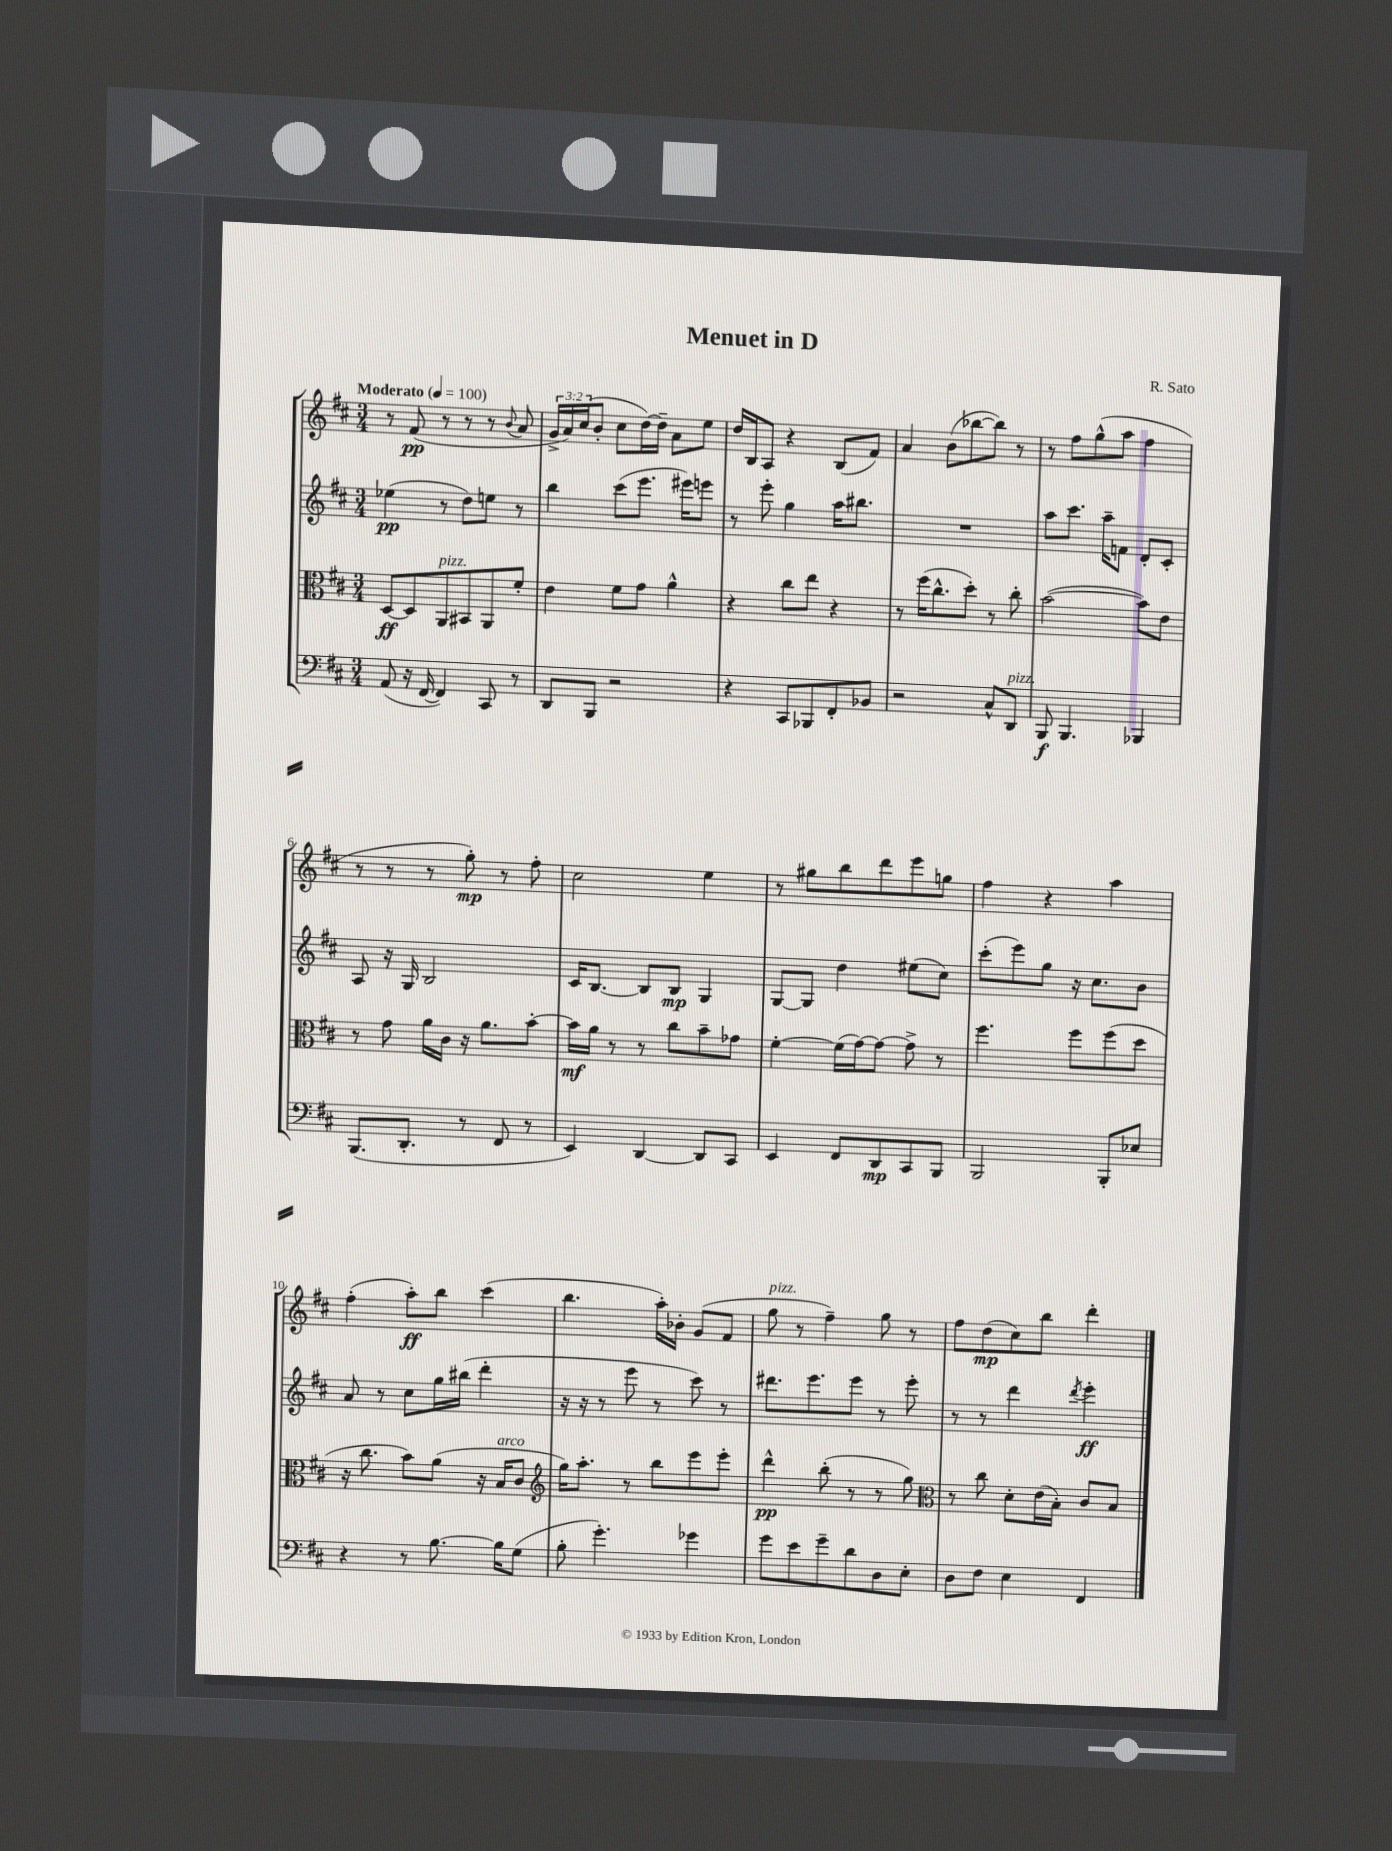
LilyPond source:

\header { title = "Menuet in D" composer = "R. Sato" }
<<
\new StaffGroup <<
\new Staff = "s0" {
    \clef treble \key d \major \numericTimeSignature \time 3/4 \override Staff.TupletNumber.text = #tuplet-number::calc-fraction-text \tempo "Moderato" 4 = 100
    r8 fis'8\pp( r8 r8 r8 \appoggiatura { b'8 } a'8 |
    \tuplet 3/2 { g'16-> a'16) cis''16( } b'8-. cis''8 d''16~) d''16-- a'8 e''8 |
    d''16 b16 a8 r4 b8( fis'8) |
    a'4 b'8( bes''8~ bes''8) r8 |
    r8 fis''8 g''8-^( a''8 fis''4 |
    r8 r8 r8 g''8-.\mp) r8 fis''8-. |
    cis''2 e''4 |
    r8 gis''8 b''8 d'''8 e'''8 g''8 |
    fis''4 r4 a''4 |
    fis''4-.( a''8-.\ff) b''8 cis'''4( |
    b''4. a''16-.) bes'16-. g'8( fis'8 |
    g''8^\markup { \italic "pizz." } r8 fis''4--) g''8 r8 |
    fis''8 d''8\mp( cis''8) b''8 d'''4-. \bar "|." |
}
\new Staff = "s1" {
    \clef treble \key d \major \numericTimeSignature \time 3/4
    ees''4\pp( r8 d''8) e''8 r8 |
    b''4 cis'''8( e'''8. eis'''16) e'''8 |
    r8 e'''8-. g''4 a''16 bis''8. |
    R2. |
    a''8 cis'''8. a''16-- f'8 d'8-. cis'8-. |
    a8 r16 g16 b2 |
    cis'16 b8.~ b8 b8\mp g4 |
    g8~ g8 d''4 eis''8( cis''8) |
    cis'''8-.( e'''8) g''8 r16 cis''8. b'8 |
    a'8 r8 cis''8 g''16 bis''16( d'''4-. |
    r16 r16 r8 e'''8 r8 cis'''8) r8 |
    dis'''8. e'''8. e'''8 r8 e'''8-. |
    r8 r8 d'''4 \acciaccatura { d'''8 } e'''4-.\ff \bar "|." |
}
\new Staff = "s2" {
    \clef alto \key d \major \numericTimeSignature \time 3/4
    d8~\ff d8 a,8^\markup { \italic "pizz." } bis,8 a,8 fis'8-. |
    e'4 fis'8 g'8 a'4-^ |
    r4 cis''8 e''8 r4 |
    r8 fis''16( cis''8.-^ d''8-.) r8 cis''8-. |
    b'2~( b'8) e'8 |
    r8 g'8 a'16 cis'16 r16 a'8. b'8~-. |
    b'16\mf a'16 r8 r8 cis''8 b'8-- ges'8 |
    fis'4~-. fis'16( g'16~) g'8~ g'8-> r8 |
    fis''4. fis''8 fis''8( d''8 |
    r16 cis''8. b'8) a'8( r16 b16^\markup { \italic "arco" } cis'8 |
    \clef treble g''16) a''8.-. r8 b''8 e'''8 e'''8-. |
    d'''4-^\pp b''8-.( r8 r8 g''8) |
    \clef alto r8 cis''8 d'8-. e'16( b16-.) cis'8 b8 \bar "|." |
}
\new Staff = "s3" {
    \clef bass \key d \major \numericTimeSignature \time 3/4
    a,8( r16 fis,16~ fis,4) cis,8 r8 |
    d,8 b,,8 r2 |
    r4 cis,8 bes,,8 fis,8-. bes,8 |
    r2 cis8-^ d,8^\markup { \italic "pizz." } |
    b,,8\f b,,4. bes,,4 |
    b,,8.( d,8.-. r8 fis,8 r8 |
    e,4) d,4~ d,8 cis,8 |
    e,4 fis,8 d,8\mp cis,8 b,,8 |
    b,,2 b,,8-. ees8 |
    r4 r8 b8.~ b16 g8( |
    b8-. g'4.-.) ges'4 |
    g'8 e'8 g'8-- d'8 d8 e8-. |
    d8 fis8 e4 fis,4 \bar "|." |
}
>>
>>
